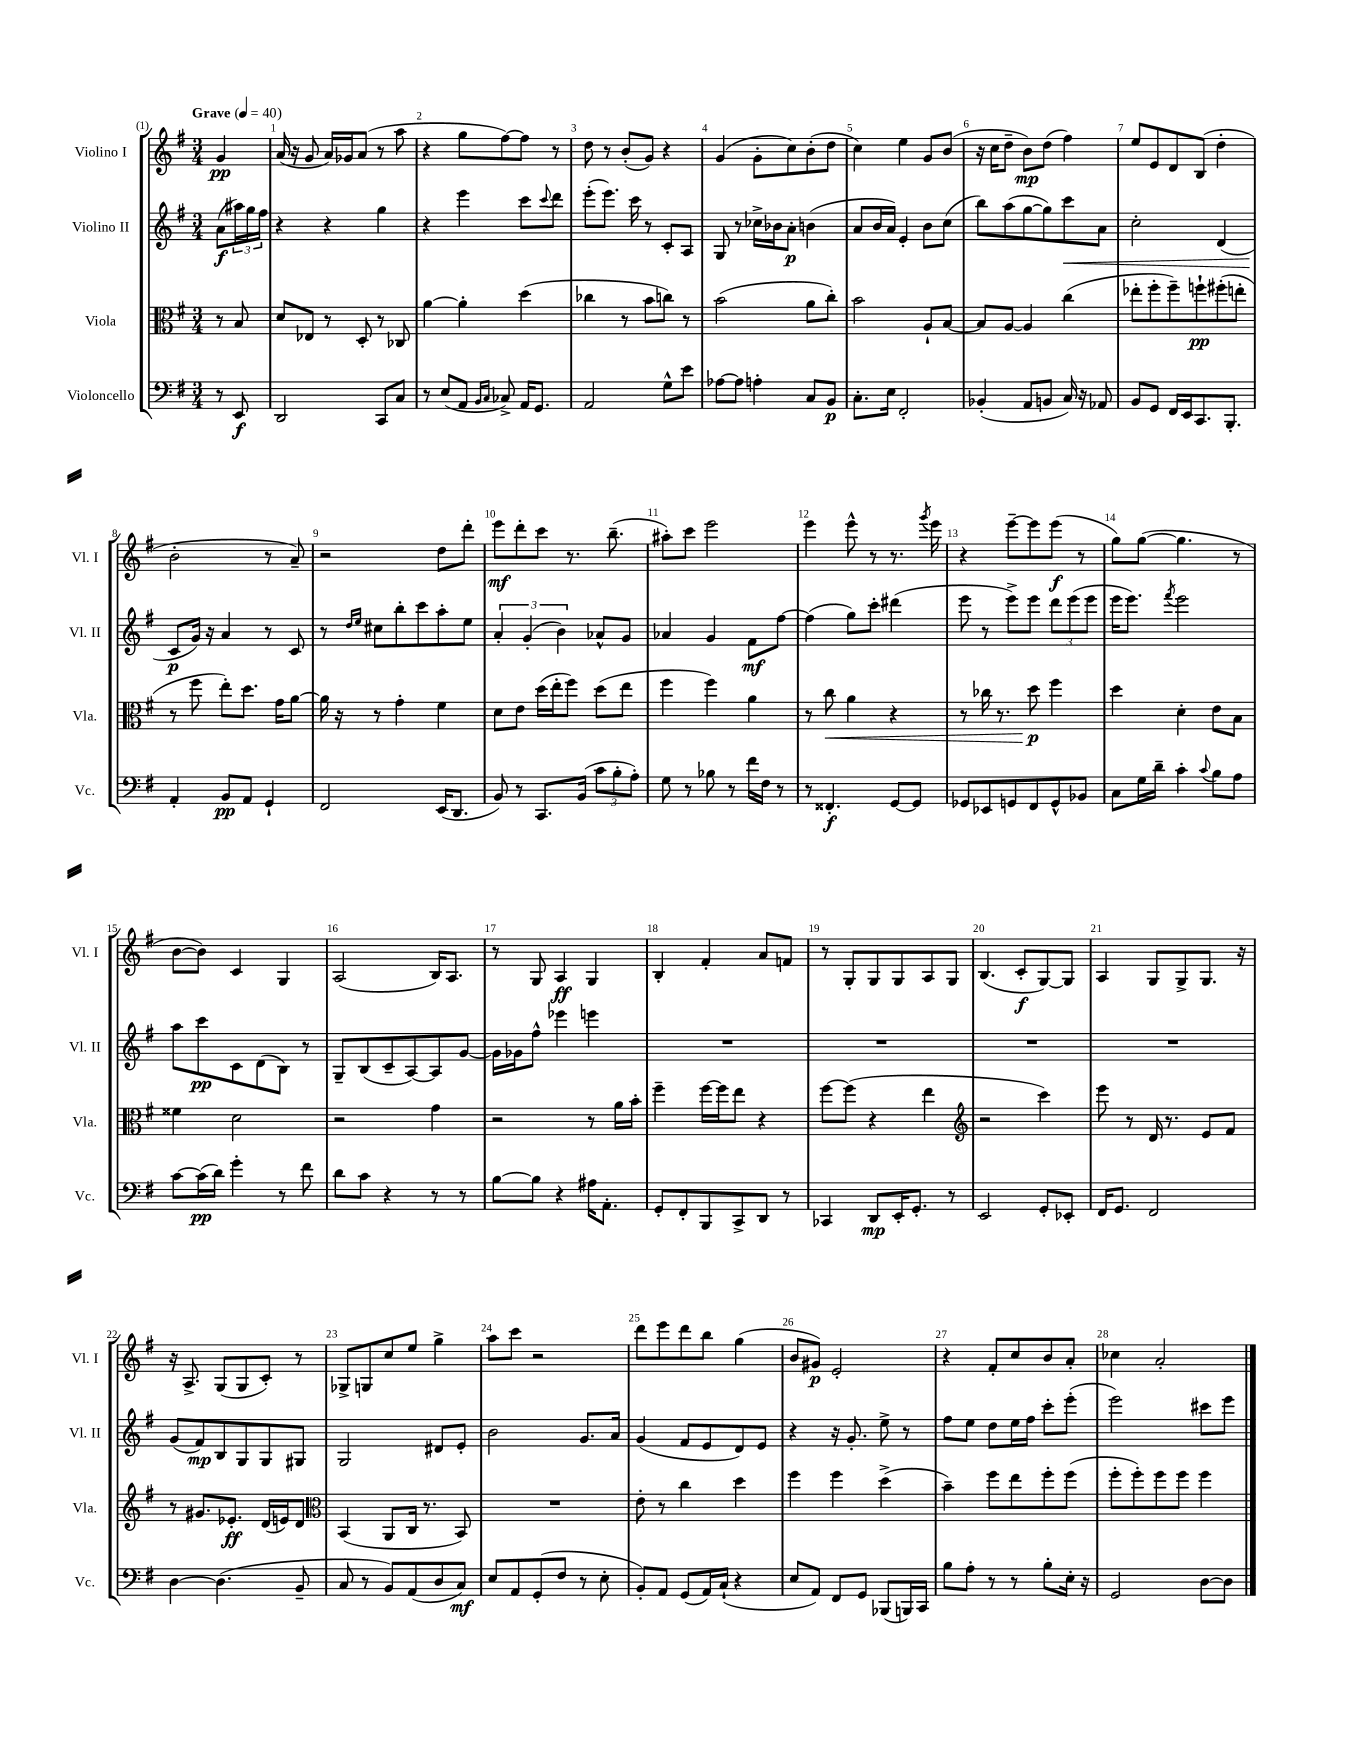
<<
\new StaffGroup <<
\new Staff = "s0" \with { instrumentName = "Violino I" shortInstrumentName = "Vl. I" } {
    \clef treble \key g \major \numericTimeSignature \time 3/4 \partial 4 \tempo "Grave" 4 = 40
    g'4\pp |
    a'16( r16 g'8 a'16) ges'16 a'8( r8 a''8 |
    r4 g''8 fis''8~) fis''8 r8 |
    d''8 r8 b'8-.( g'8) r4 |
    g'4( g'8-. c''8) b'8-.( d''8 |
    c''4) e''4 g'8 b'8( |
    r16 c''16 d''8-- b'8\mp) d''8( fis''4) |
    e''8 e'8 d'8 b8( d''4-. |
    b'2-. r8 a'8--) |
    r2 d''8 d'''8-. |
    e'''8\mf d'''8-. c'''8 r8. b''8.--( |
    ais''8-.) c'''8 e'''2 |
    e'''4 e'''8-^ r8 r8. \acciaccatura { g'''8 } e'''16 |
    r4 e'''8~-- e'''8 e'''8\f( r8 |
    g''8) g''8~( g''4. r8 |
    b'8~ b'8) c'4 g4 |
    a2( b16) a8. |
    r8 g8 a4\ff g4 |
    b4-. fis'4-. a'8 f'8 |
    r8 g8-. g8 g8 a8 g8 |
    b4.( c'8-.\f g8~) g8 |
    a4 g8 g8-> g8. r16 |
    r16 a8.-> g8( g8 c'8-.) r8 |
    ges8-> g8 c''8 e''8 g''4-> |
    a''8 c'''8 r2 |
    d'''8 e'''8 d'''8 b''8 g''4( |
    b'8 gis'8\p) e'2-. |
    r4 fis'8-. c''8 b'8 a'8-. |
    ces''4 a'2-. \bar "|." |
}
\new Staff = "s1" \with { instrumentName = "Violino II" shortInstrumentName = "Vl. II" } {
    \clef treble \key g \major \numericTimeSignature \time 3/4 \partial 4
    a'8\f( \tuplet 3/2 { ais''16) g''16 fis''16 } |
    r4 r4 g''4 |
    r4 e'''4 c'''8 \appoggiatura { c'''8 } d'''8 |
    e'''8-.( e'''8.) c'''16 r8 c'8-. a8 |
    g8 r8 ces''16-> bes'16 a'8-.\p b'4( |
    a'8 b'16 a'16) e'4-. b'8 c''8( |
    b''8) a''8( g''8~ g''8) c'''8\< a'8 |
    c''2-. d'4( |
    c'8\p\! g'16) r16 a'4 r8 c'8 |
    r8 \grace { d''16 e''16 } cis''8 b''8-. c'''8 a''8-. e''8 |
    \tuplet 3/2 { a'4-. g'4-.( b'4) } aes'8-^ g'8 |
    aes'4 g'4 fis'8\mf fis''8~ |
    fis''4( g''8) c'''8-. dis'''4( |
    e'''8 r8 e'''8->) e'''8 \tuplet 3/2 { d'''8 e'''8( e'''8 } |
    e'''16 e'''8.) \acciaccatura { fis'''8 } e'''2 |
    a''8 c'''8\pp c'8 d'8( b8) r8 |
    g8-- b8( c'8-- a8~) a8 g'8~ |
    g'16 ges'16 fis''8-^ ees'''4 e'''4 |
    R2. |
    R2. |
    R2. |
    R2. |
    g'8( fis'8\mp) b8 g8 g8 gis8 |
    g2 dis'8 e'8-. |
    b'2 g'8. a'16 |
    g'4( fis'8 e'8 d'8) e'8 |
    r4 r16 g'8.-. e''8-> r8 |
    fis''8 e''8 d''8 e''16 fis''16 c'''8-. e'''8-.( |
    e'''2) cis'''8 e'''8 \bar "|." |
}
\new Staff = "s2" \with { instrumentName = "Viola" shortInstrumentName = "Vla." } {
    \clef alto \key g \major \numericTimeSignature \time 3/4 \partial 4
    r8 b8 |
    d'8 ees8 r8 d8-. r8 ces8 |
    a'4~ a'4-. d''4( |
    ces''4 r8 b'8 c''8) r8 |
    b'2( a'8 c''8-.) |
    b'2 a8-! b8~ |
    b8 a8~ a4 c''4( |
    ees''8-. fis''8-. fis''8--) f''8-!\pp fis''8-.( e''8-. |
    r8 fis''8 e''8-.) d''8. g'16 a'8~ |
    a'16 r16 r8 g'4-. fis'4 |
    d'8 e'8 d''16( e''16-. fis''8) d''8( e''8 |
    fis''4 fis''4) a'4 |
    r8 c''8\< a'4 r4 |
    r8 ces''16 r8. d''8\p\! fis''4 |
    d''4 d'4-. e'8 b8 |
    fisis'4 d'2 |
    r2 g'4 |
    r2 r8 a'16 b'16-. |
    fis''4-- fis''16~ fis''16 e''8 r4 |
    fis''8~ fis''8( r4 e''4 |
    \clef treble r2 c'''4) |
    e'''8 r8 d'16 r8. e'8 fis'8 |
    r8 gis'8. ees'8.-.\ff d'16( e'16) d'8 |
    \clef alto b,4( a,8 c16 r8. b,8) |
    R2. |
    e'8-. r8 c''4 d''4 |
    fis''4 fis''4 d''4->( |
    b'4--) fis''8 e''8 fis''8-. fis''8( |
    fis''8-. fis''8-.) fis''8 fis''8 fis''4 \bar "|." |
}
\new Staff = "s3" \with { instrumentName = "Violoncello" shortInstrumentName = "Vc." } {
    \clef bass \key g \major \numericTimeSignature \time 3/4 \partial 4
    r8 e,8\f |
    d,2 c,8 c8 |
    r8 e8( a,8 \grace { b,16 c16 } ces8->) a,16 g,8. |
    a,2 g8-^ e'8 |
    aes8~ aes8 a4-. c8 b,8\p |
    c8.-. e16 fis,2-. |
    bes,4-.( a,8 b,8 c16) r16 aes,8 |
    b,8 g,8 fis,16 e,16 c,8. b,,8.-. |
    a,4-. b,8\pp a,8 g,4-! |
    fis,2 e,16( d,8. |
    b,8) r8 c,8. b,16( \tuplet 3/2 { c'8 b8-. a8-.) } |
    g8 r8 bes8 r8 fis'16 fis16 r8 |
    r8 fisis,4.-.\f g,8~ g,8 |
    ges,8 ees,8 g,8 fis,8 g,8-^ bes,8 |
    c8 g16 d'16-- c'4-. \appoggiatura { c'8 } b8 a8 |
    c'8~ c'16\pp( d'16) g'4-. r8 fis'8 |
    d'8 c'8 r4 r8 r8 |
    b8~ b8 r4 ais16 a,8.-. |
    g,8-. fis,8-. b,,8 c,8-> d,8 r8 |
    ces,4 d,8\mp e,16-. g,8.-. r8 |
    e,2 g,8-. ees,8-. |
    fis,16 g,8. fis,2 |
    d4~ d4.( b,8-- |
    c8 r8 b,8) a,8( d8 c8\mf) |
    e8 a,8 g,8-.( fis8 r8 e8-. |
    b,8-.) a,8 g,8( a,16) c16-!( r4 |
    e8 a,8) fis,8 g,8 bes,,8( b,,16) c,16 |
    b8 a8-. r8 r8 b8-. e16-. r16 |
    g,2 d8~ d8 \bar "|." |
}
>>
>>
\layout { \context { \Score \override BarNumber.break-visibility = ##(#f #t #t) barNumberVisibility = #all-bar-numbers-visible } }
